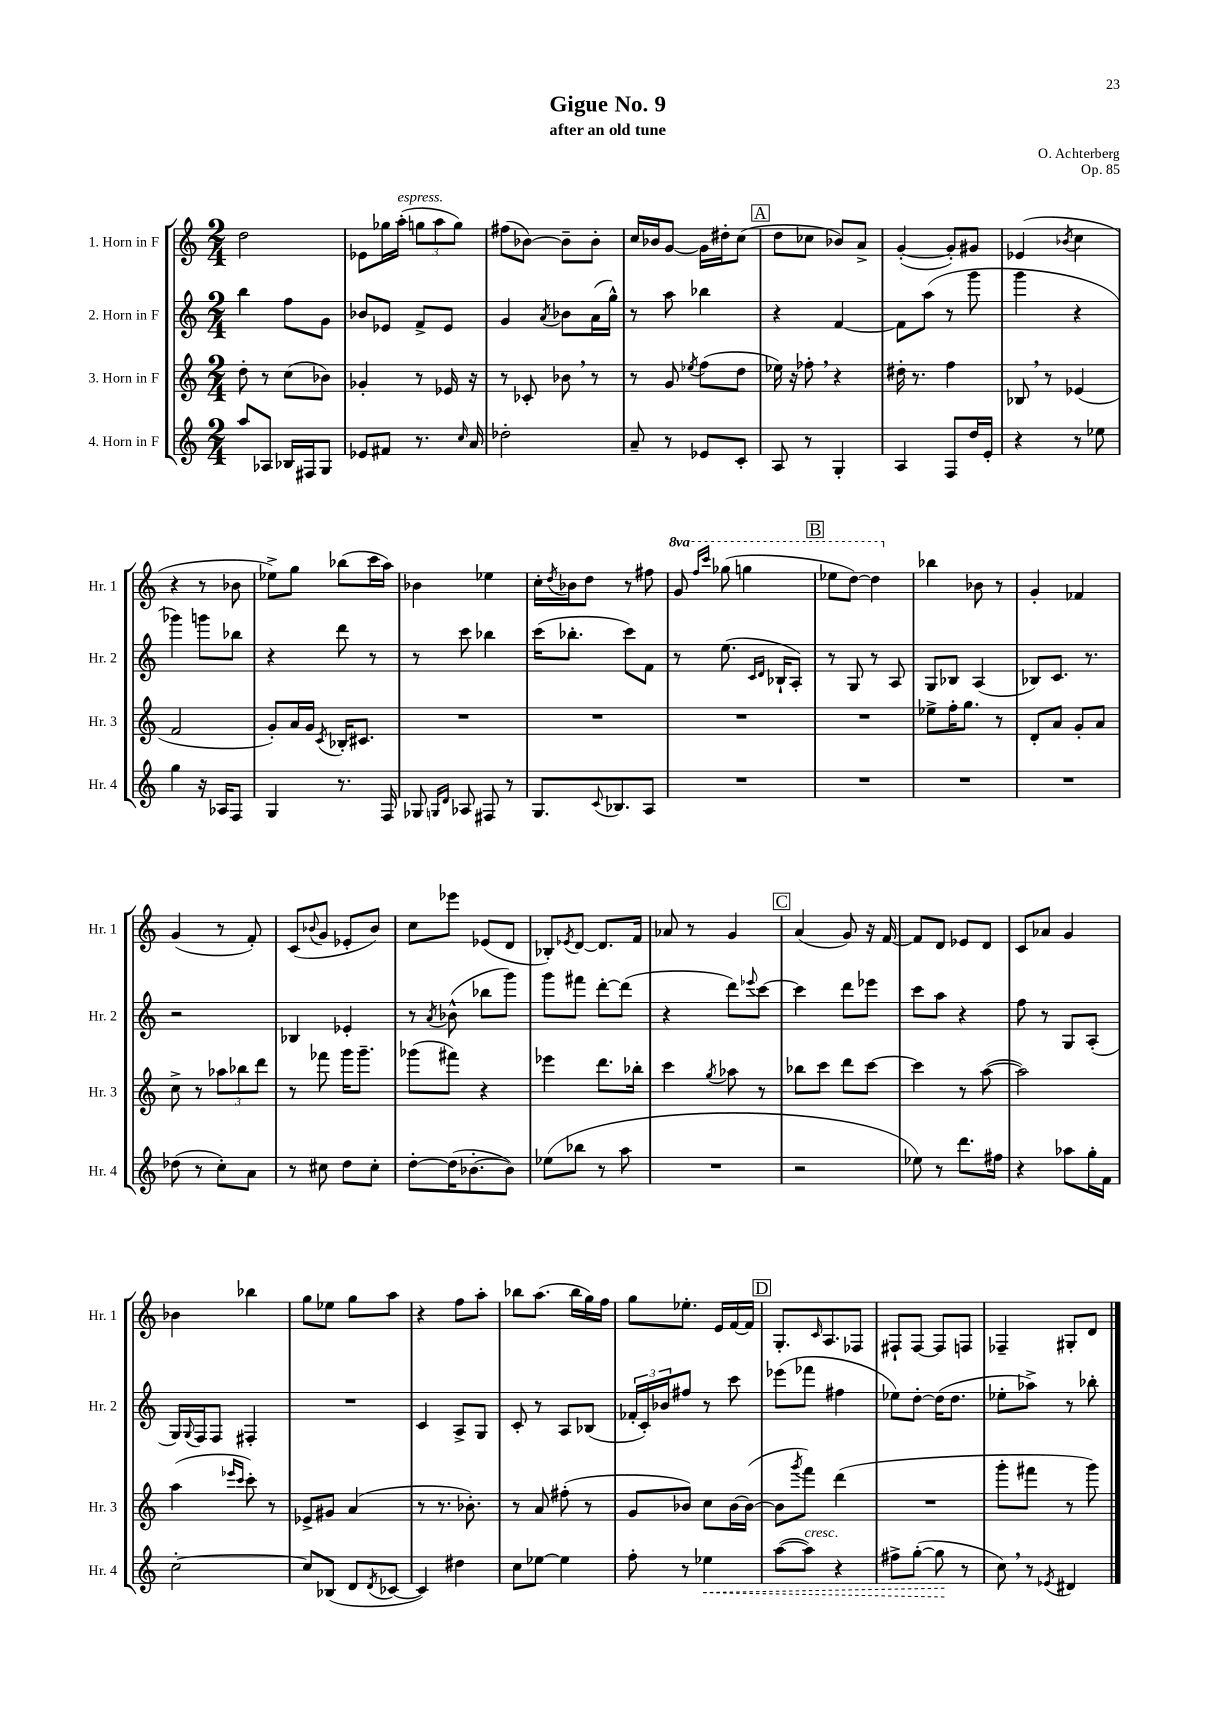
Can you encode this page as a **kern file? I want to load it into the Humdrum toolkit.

**kern	**kern	**kern	**kern
*staff4	*staff3	*staff2	*staff1
*clefG2	*clefG2	*clefG2	*clefG2
*k[]	*k[]	*k[]	*k[]
*M2/4	*M2/4	*M2/4	*M2/4
8aa	8dd'	4bb	2dd
8A-	8r	.	.
16B-	(8cc	8ff	.
16F#	.	.	.
8G	8b-)	8g	.
=	=	=	=
8e-	4g-'	8b-	8e-
8f#	.	8e-	16gg-
.	.	.	(16aa'
8.r	8r	8f^	12gg
.	.	.	12aa
.	16e-	8e-	.
.	.	.	12gg)
16qqcc	.	.	.
16a	16r	.	.
=	=	=	=
2dd-'	8r	4g	(8ff#
.	8c-'	.	[8b-)
.	.	8qa	.
.	8b-	8b-	8b-~]
.	8r	(16a	8b-'
.	.	16gg^^)	.
=	=	=	=
8a~	8r	8r	16cc
.	.	.	16b-
8r	8g	8aa	[8g
.	8qee-	.	.
8e-	(8ff	4bb-	16g]
.	.	.	16dd#'
8c'	8dd	.	(8cc
=	=	=	=
8A	16ee-)	4r	8dd
.	16r	.	.
8r	8ff-'	.	8cc-
4G'	4r	[4f	8b-)
.	.	.	8a^
=	=	=	=
4A	16dd#'	8f]	([4g'
.	8.r	.	.
.	.	(8aa	.
8F	4ff	8r	8g'])
16dd	.	8ggg	8g#
16e'	.	.	.
=	=	=	=
4r	8B-	4ggg	(4e-
.	8r	.	.
.	.	.	8qb-
8r	(4e-	4r	4cc
8ee-	.	.	.
=	=	=	=
4gg	2f	4ggg-)	4r
16r	.	8ggg	8r
16A-	.	.	.
8F	.	8bb-	8b-
=	=	=	=
4G	8g')	4r	8ee-^)
.	16a	.	8gg
.	16g	.	.
.	8qc	.	.
8.r	16B-'	8ddd	(8bb-
.	8.c#	.	.
.	.	8r	16ccc
16F	.	.	16aa)
=	=	=	=
8G-	2r	8r	4b-
16qqG	.	.	.
16qqd	.	.	.
8A-	.	8ccc	.
8F#	.	4bb-	4ee-
8r	.	.	.
=	=	=	=
8.G	2r	(16ccc	16cc'
.	.	.	8qdd
.	.	8.bb-'	16b-
.	.	.	8dd
8qqc	.	.	.
8.B-	.	.	.
.	.	8ccc)	8r
8A	.	8f	8ff#
=	=	=	=
2r	2r	8r	8gg
.	.	.	16qqfff
.	.	.	16qqcccc
.	.	(8.ee	(8ggg-
.	.	.	4ggg
.	.	16qqc	.
.	.	16qqd	.
.	.	16B-`	.
.	.	8A')	.
=	=	=	=
2r	2r	8r	8eee-
.	.	8G	[8ddd)
.	.	8r	4ddd]
.	.	8A	.
=	=	=	=
2r	8ee-^	8G	4bb-
.	16ff'	8B-	.
.	8.gg	.	.
.	.	(4A	8b-
.	8r	.	8r
=	=	=	=
2r	8d'	8B-)	4g'
.	8a	8.c	.
.	8g'	.	4f-
.	.	8.r	.
.	8a	.	.
=	=	=	=
(8dd-	8cc^	2r	(4g
8r	8r	.	.
8cc')	12aa-	.	8r
.	12bb-	.	.
8a	.	.	8f')
.	12ddd	.	.
=	=	=	=
8r	8r	4B-	(8c
.	.	.	8qqb-
8cc#	8fff-	.	8g
8dd	16ggg	4e-'	8e-'
.	8.ggg~	.	.
8cc#'	.	.	8b-)
=	=	=	=
[8dd'	(8ggg-	8r	8cc
.	.	8qa	.
(16dd]	8fff#)	(8b-^^	8eee-
[8.b-'	.	.	.
.	4r	8bb-	(8e-
8b-])	.	8ggg)	8d
=	=	=	=
(8ee-	4eee-	8ggg	8B-')
.	.	.	8qe-
8bb-	.	8fff#	[8d
8r	8.ddd	[8ddd'	8.d]
8aa	.	(8ddd]	.
.	16bb-'	.	16f
=	=	=	=
2r	4ccc	4r	8a-
.	.	.	8r
.	8qgg	.	.
.	8aa-	8ddd)	4g
.	.	8qqeee-	.
.	8r	[8ccc	.
=	=	=	=
2r	8bb-	4ccc]	(4a
.	8ccc	.	.
.	8ddd	8ddd	8g)
.	[8ccc	8eee-	16r
.	.	.	[16f
=	=	=	=
8ee-)	4ccc]	8ccc	8f]
8r	.	8aa	8d
8.ddd	8r	4r	8e-
.	([8aa	.	8d
16ff#	.	.	.
=	=	=	=
4r	2aa])	8ff	8c
.	.	8r	8a-
8aa-	.	8G	4g
16gg'	.	(8A'	.
16f	.	.	.
=	=	=	=
[2cc'	(4aa	16G)	4b-
.	.	8qqG	.
.	.	16F	.
.	.	8F	.
.	16qqeee-	.	.
.	16qqccc	.	.
.	8ccc')	4F#'	4bb-
.	8r	.	.
=	=	=	=
8cc]	8e-^	2r	8gg
(8B-	8g#	.	8ee-
8d	(4a	.	8gg
8qd	.	.	.
[8c-	.	.	8aa
=	=	=	=
4c-])	8r	4c	4r
.	8.r	.	.
4dd#	.	8A^	8ff
.	8.b-')	.	.
.	.	8G	8aa'
=	=	=	=
8cc	8r	8c'	8bb-
[8ee-	8a	8r	(8.aa
4ee-]	(8ff#'	8A	.
.	.	.	16bb-
.	8r	(8B-	16gg)
.	.	.	16ff
=	=	=	=
8ff'	8g	24f-'	8gg
.	.	24c')	.
.	.	24b-	.
8r	8b-)	8ff#	8.ee-'
4ee-	8cc	8r	.
.	.	.	16e
.	[16b-	8ccc	[16f
.	(16b-_	.	16f]
=	=	=	=
([8aa	8b-]	(8eee-	8.G'
.	8qggg	.	.
8aa])	8fff)	8fff-	.
.	.	.	16qqc
.	.	.	8.A
4r	(4ddd	4ff#	.
.	.	.	8F-
=	=	=	=
8ff#^	2r	8ee-)	8F#`
([8gg'	.	[8dd'	[8F#
8gg]	.	(16dd]	8F#]
.	.	8.dd	.
8r	.	.	8F
=	=	=	=
8cc)	8ggg'	8ee-'	4F-~
8r	8fff#	8aa-^)	.
8qe-	.	.	.
4d#	8r	8r	8G#'
.	8ggg)	8bb-'	8d
==	==	==	==
*-	*-	*-	*-
